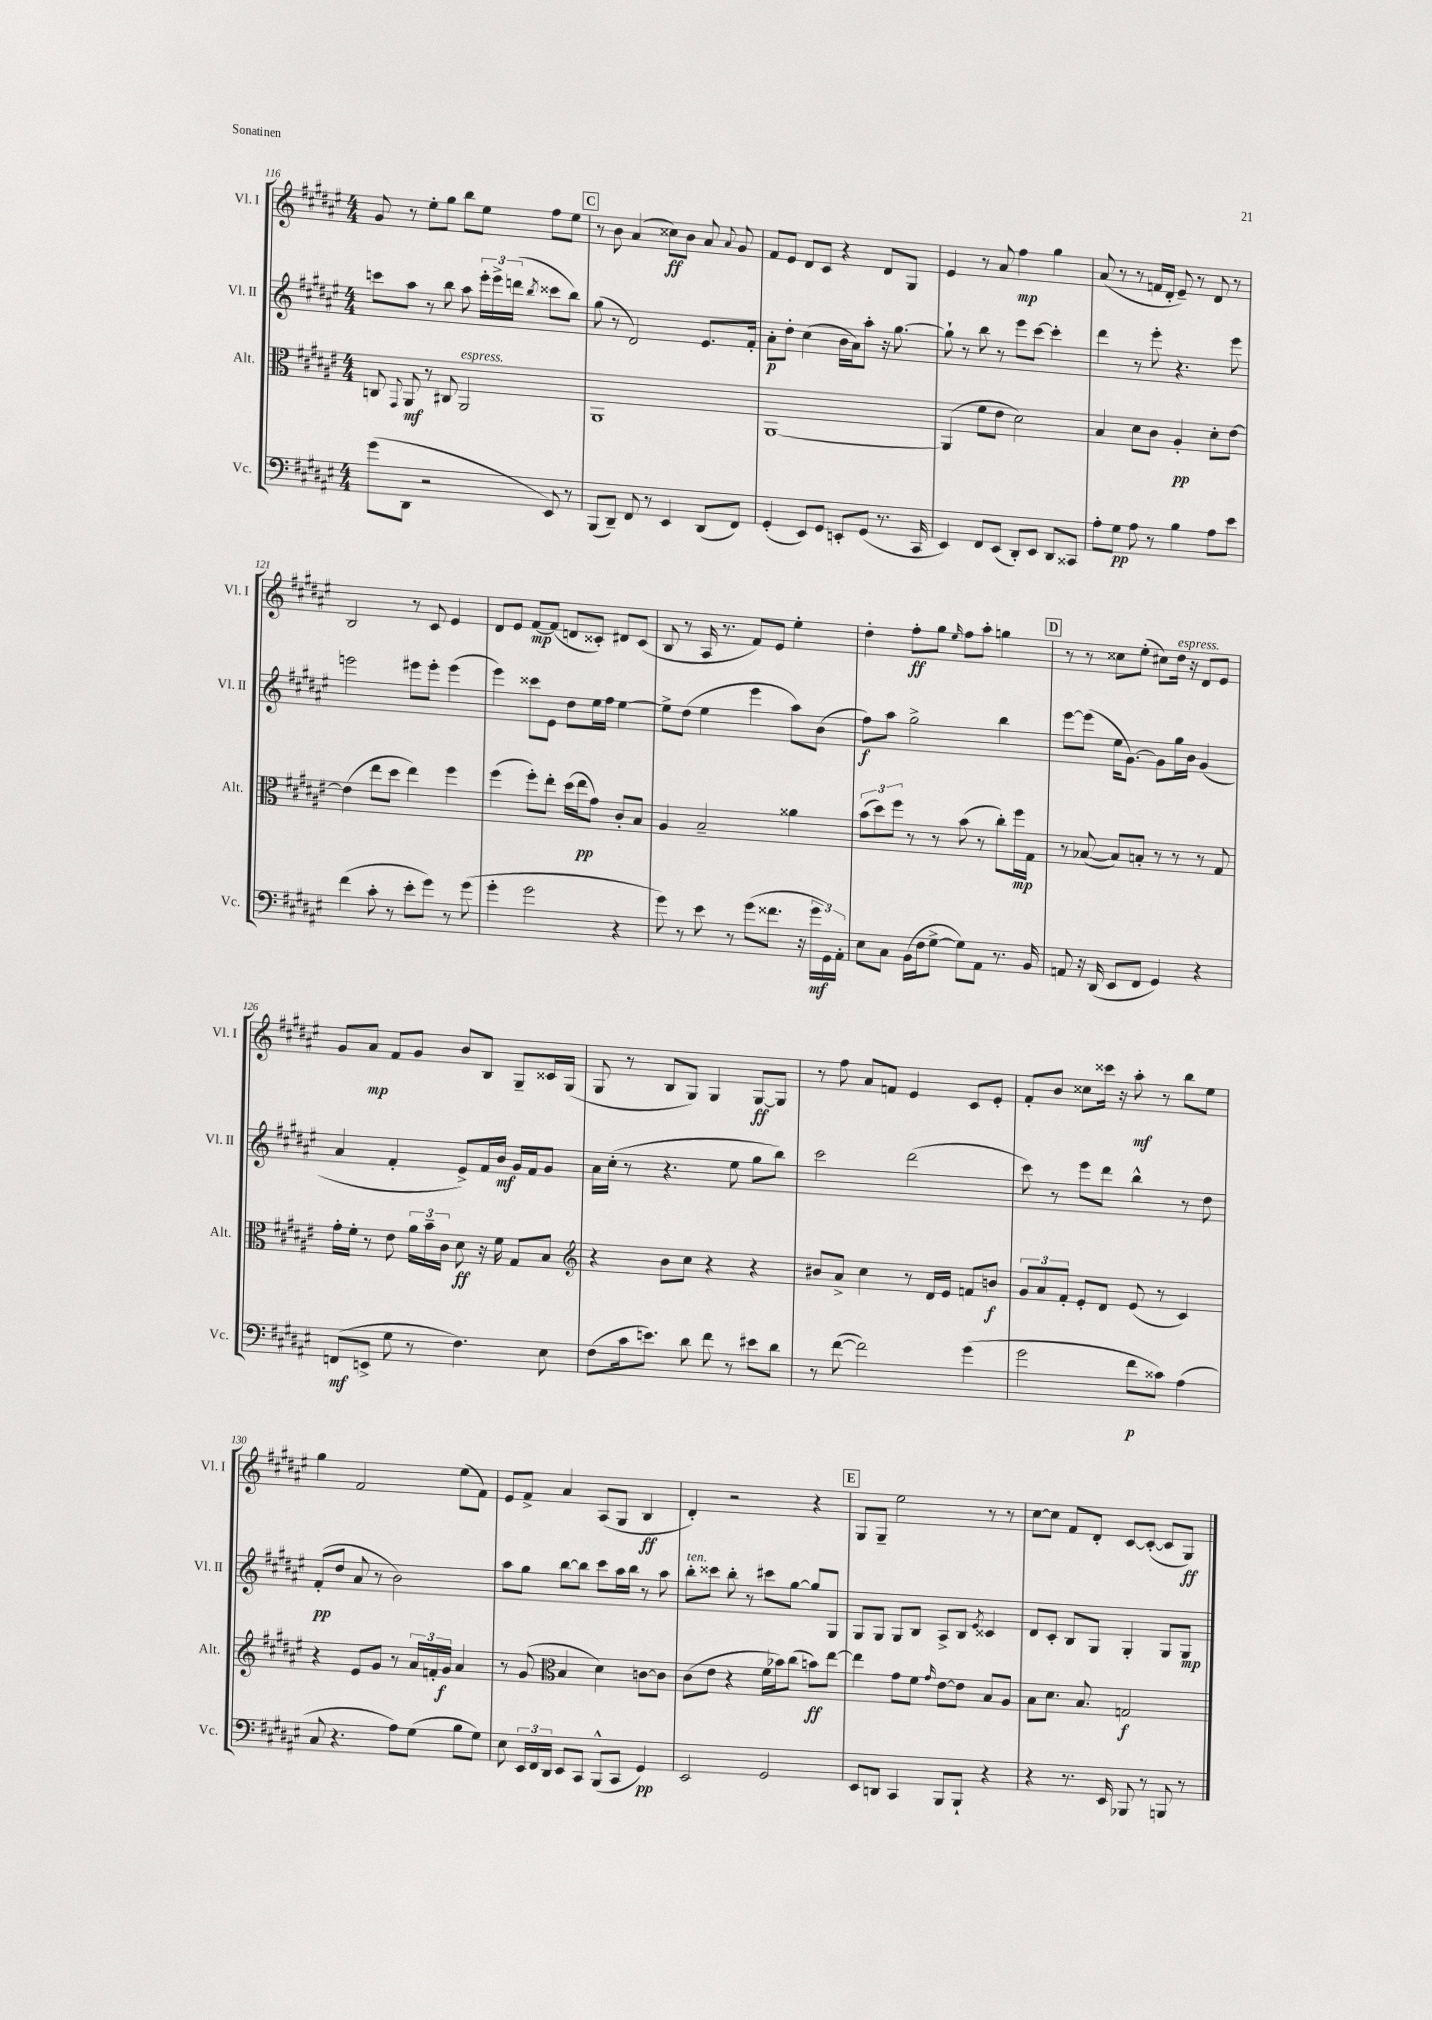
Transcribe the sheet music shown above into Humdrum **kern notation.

**kern	**kern	**kern	**kern
*staff4	*staff3	*staff2	*staff1
*clefF4	*clefC3	*clefG2	*clefG2
*k[f#c#g#d#a#e#]	*k[f#c#g#d#a#e#]	*k[f#c#g#d#a#e#]	*k[f#c#g#d#a#e#]
*M4/4	*M4/4	*M4/4	*M4/4
(8g#\L	8C/	8ccc\L	8g#/
.	8qqGG#/	.	.
8DD#\J	8AA#/	8aa#\J	8r
2r	8r	8r	8ee#'\L
.	8C#/	8bb\	8gg#\J
.	2AA#/	8aa#\	8bb\L
.	.	24eee#'\LL	8ee#\J
.	.	24eee#^\	.
.	.	(24ddd\JJ	.
.	.	8qbb/	.
8EE#/)	.	8ccc##\L	8ff#\L
8r	.	8bb\J)	8ee#\J
=	=	=	=
(8BBB/L	1AA#	(8gg#\	8r
8DD#~/J)	.	8r	8b\
8FF#/	.	2d#/)	(4a#/
8r	.	.	.
4EE#/	.	.	8cc##\L)
.	.	.	8b\J
(8DD#/L	.	8.e#/L	8a#/
.	.	.	8qqa#/
8FF#/J)	.	.	8g#/
.	.	16f#'/Jk	.
=	=	=	=
(4GG#'/	[1AA#	8a#'\L	8f#/L
.	.	8dd#'\J	8e#/J
8EE#/L)	.	(4cc#\	8d#/L
8GG#/J	.	.	8c#/J
8EE'/L	.	16b\LL	4r
.	.	16a#\J)	.
(8GG#/J	.	8aa#'\J	.
8.r	.	16r	8d#/L
.	.	[8.gg#\	.
.	.	.	8G#/J
16CC#/	.	.	.
=	=	=	=
4EE#/)	(4AA#/]	8gg#`\]	4e#/
.	.	8r	.
8FF#/L	8f#\L	8bb\	8r
(8EE#/J	8e#\J	8r	8a#/
8DD#'/L)	2d#\)	8eee#\L	4ff#\
8EE#/J	.	[8ccc#\J	.
8DD#/L	.	4ccc#'\]	4gg#\
8CC##/J	.	.	.
=	=	=	=
8A#'\L	4B/	4ddd#\	(8a#/
8G#\J	.	.	8r
8A#\	8d#\L	8r	8r
8r	8c#\J	8eee#'\	16f/LL
.	.	.	16d#'/JJ
4B\	4A#'/	4.r	8e#~/)
.	.	.	8r
8A#\L	8d#'\L	.	8d#/
8e#\J	[8e#\J	8eee#\	8r
=	=	=	=
(4f#\	(4e#\]	2eee\	2B/
8c#'\	8ee#\L	.	.
8r	8dd#\J	.	.
8e#'\L	4ee#\)	8eee#\L	8r
8g#\J)	.	8eee#'\J	8c#/
8r	4ff#\	(4eee#\	4e#/
(8g#\	.	.	.
=	=	=	=
4g#'\	(4ff#\	4eee#\)	8d#/L
.	.	.	8e#/J
2g#\	8ff#'\L)	8ccc##\L	[8f#/L
.	8ee#'\J	8e#\J	(8f#/]J
.	(16dd#\LL	8dd#\L	8d/L
.	16ee#\J	.	.
.	8g#\J)	16ee#\L	8c##'/J)
.	.	16ff#\JJ	.
4r	8c#'/L	[4ee#\	8d#/L
.	8B/J	.	(8c##/J
=	=	=	=
8g#\)	4A#/	8ee#^\]L	8B/
8r	.	(8dd#\J	8r
8e#\	2B~/	4ee#\	16A#/
.	.	.	8.r
8r	.	.	.
(8g#\L	.	4eee#\	8f#/L)
8.f##\J	.	.	8e#/J
.	4a##\	8aa#\L)	4ee#'\
16r	.	.	.
24g#\LL	.	(8b\J	.
24GG#\)	.	.	.
24AA#'\JJ	.	.	.
=	=	=	=
8E#\L	(12b\L	8ff#\L)	4dd#'\
.	12dd#\)	.	.
8C#\J	.	8aa#\J	.
.	12ff#\J	.	.
(16BB\LL	8r	2gg#^\	8ff#'\L
16F#\J	.	.	.
[8G#^\J	8r	.	8gg#\J
.	.	.	16qqee#/
8G#\]L)	(8b\	.	8ff#\L
8AA#\J	8r	.	8aa#'\J
8.r	8cc#'\L)	4bb\	4gg\
.	16ff#\L	.	.
16BB/	16G#\JJ	.	.
=	=	=	=
8AA/	8r	[8eee#\L	8r
16r	([8B-/	(8eee#\]J	8r
(16DD#/	.	.	.
8EE#/L	8B-/]L)	16ee#\LK	8cc##\L
.	.	[8.g#\J)	.
8FF#/J	8B'/J	.	(8ee#'\J
4GG#/)	8r	8g#\]L	8cc#\L)
.	8r	16gg#\L	16dd#\Jk
.	.	16b\JJ	16r
4r	8r	(4g#/	8d#/L
.	8G#/	.	8e#/J
=	=	=	=
(8FF/L	16g#'\LL	4a#/	8g#/L
.	16f#'\JJ	.	.
8EE^/J	8r	.	8a#/J
8G#\	8e#\	4f#'/	8f#/L
8r	24a#\LL	.	8g#/J
.	24b~\	.	.
.	24c#\JJ	.	.
4.F#\)	8d#\	8e#^/L)	8b/L
.	16r	16f#/L	8B/J
.	16f#\	16b/JJ	.
.	8G#/L	16g#/LL	8G#~/L
.	.	16f#/J	.
8E#\	8B/J	8g#/J	16c##/L
.	.	.	(16G#/JJ
=	=	=	=
*	*clefG2	*	*
(8F#\L	4r	16a#\LL	8G#/
.	.	(16cc#'\JJ	.
16c#\k	.	8r	8r
8.e\J)	.	.	.
.	8b\L	4.r	8B/L
8d#\	8cc#\J	.	8G#/J)
8f#\	4r	.	4G#/
8r	.	8ee#\	.
8e#\L	4r	8gg#\L	[8G#/L
8d#\J	.	8bb\J)	8G#/]J
=	=	=	=
8r	8b#/L	2ccc#\	8r
([8f#\	8a#^/J	.	8ff#\
2f#\])	4cc#\	.	8a#/L
.	.	.	8f/J
.	8r	(2ddd#\	4e#/
.	16d#/LL	.	.
.	16e#/JJ	.	.
(4g#\	8f/L	.	8c#/L
.	8b/J	.	8e#'/J
=	=	=	=
2g#\	12g#/L	8ccc#\)	8f#'/L
.	12a#/	.	.
.	.	8r	8b/J
.	12f#'/J	.	.
.	8e#'/L	8eee#\L	8cc##\L
.	8d#/J	8ddd#\J	16ccc##\Jk
.	.	.	16r
8f#\L	(8e#/	4bb^^\	8aa#'\
8c##\J)	8r	.	8r
(4A#\	4c#/)	8r	8bb\L
.	.	8dd#\	8ee#\J
=	=	=	=
8C#/	4r	(8f#'/L	4gg#\
4.r	.	8dd#/J	.
.	8e#/L	8a#/	2f#/
.	8g#/J	8r	.
8A#\L)	8r	2b\)	.
(8G#\J	24a#/LL	.	.
.	24f'/	.	.
.	24g#/JJ	.	.
8B\L	4a#/	.	(8ee#\L
8G#\J)	.	.	8f#\J)
=	=	=	=
8E#\	8r	8aa#\L	8e#/L
24EE#/LL	(8g#/	8gg#\J	8f#^/J
24FF#/	.	.	.
24DD#/JJ	.	.	.
*	*clefC3	*	*
8EE#/L	4B/	[8bb\L	4a#/
8CC#/J	.	8bb\]J	.
(8BBB^^/L	4d#\)	8ccc#\L	(8A#/L
8CC#/J	.	16aa#\L	8G#/J
.	.	16bb\JJ	.
4GG#/)	[8c\L	8r	4B/
.	8c\]J	8aa#\	.
=	=	=	=
2EE#/	(8c#\L	8bb'\L	4d#'/)
.	8e#\J	8ccc##\J	.
.	4r	8bb'\	2r
.	.	8r	.
2GG#/	16f#\LL	8ccc#\L	.
.	16b-\J)	.	.
.	(8cc#\J	[8gg#\J	.
.	8b\L)	8gg#/]L	4r
.	[8ee#\J	8G#/J	.
=	=	=	=
8EE#/L	4ee#\]	8G#/L	8G#/L
8DD/J	.	8G#/J	8G#~/J
4CC#/	8g#\L	8G#/L	2ee#\
.	8f#\J	8B/J	.
.	16qqg#/	.	.
8BBB/L	[8e#\L	8A#^/L	.
8BBB`/J	8e#\]J	8B/J	.
.	.	8qe#/	.
4r	8B/L	4c##/	8r
.	8A#/J	.	8r
=	=	=	=
4r	8B\L	8d#/L	[8cc#\L
.	8.d#\J	8c#'/J	8cc#\]J
8.r	.	8B/L	8f#/L
.	8.B/	.	.
.	.	8G#/J	8d#'/J
16EE#/	.	.	.
8BBB-/	2G/	4G#'/	[8c#/L
8r	.	.	(8c#'/_J
8BBB/	.	8G#/L	8c#/]L
8r	.	8G#/J	8G#/J)
==	==	==	==
*-	*-	*-	*-
